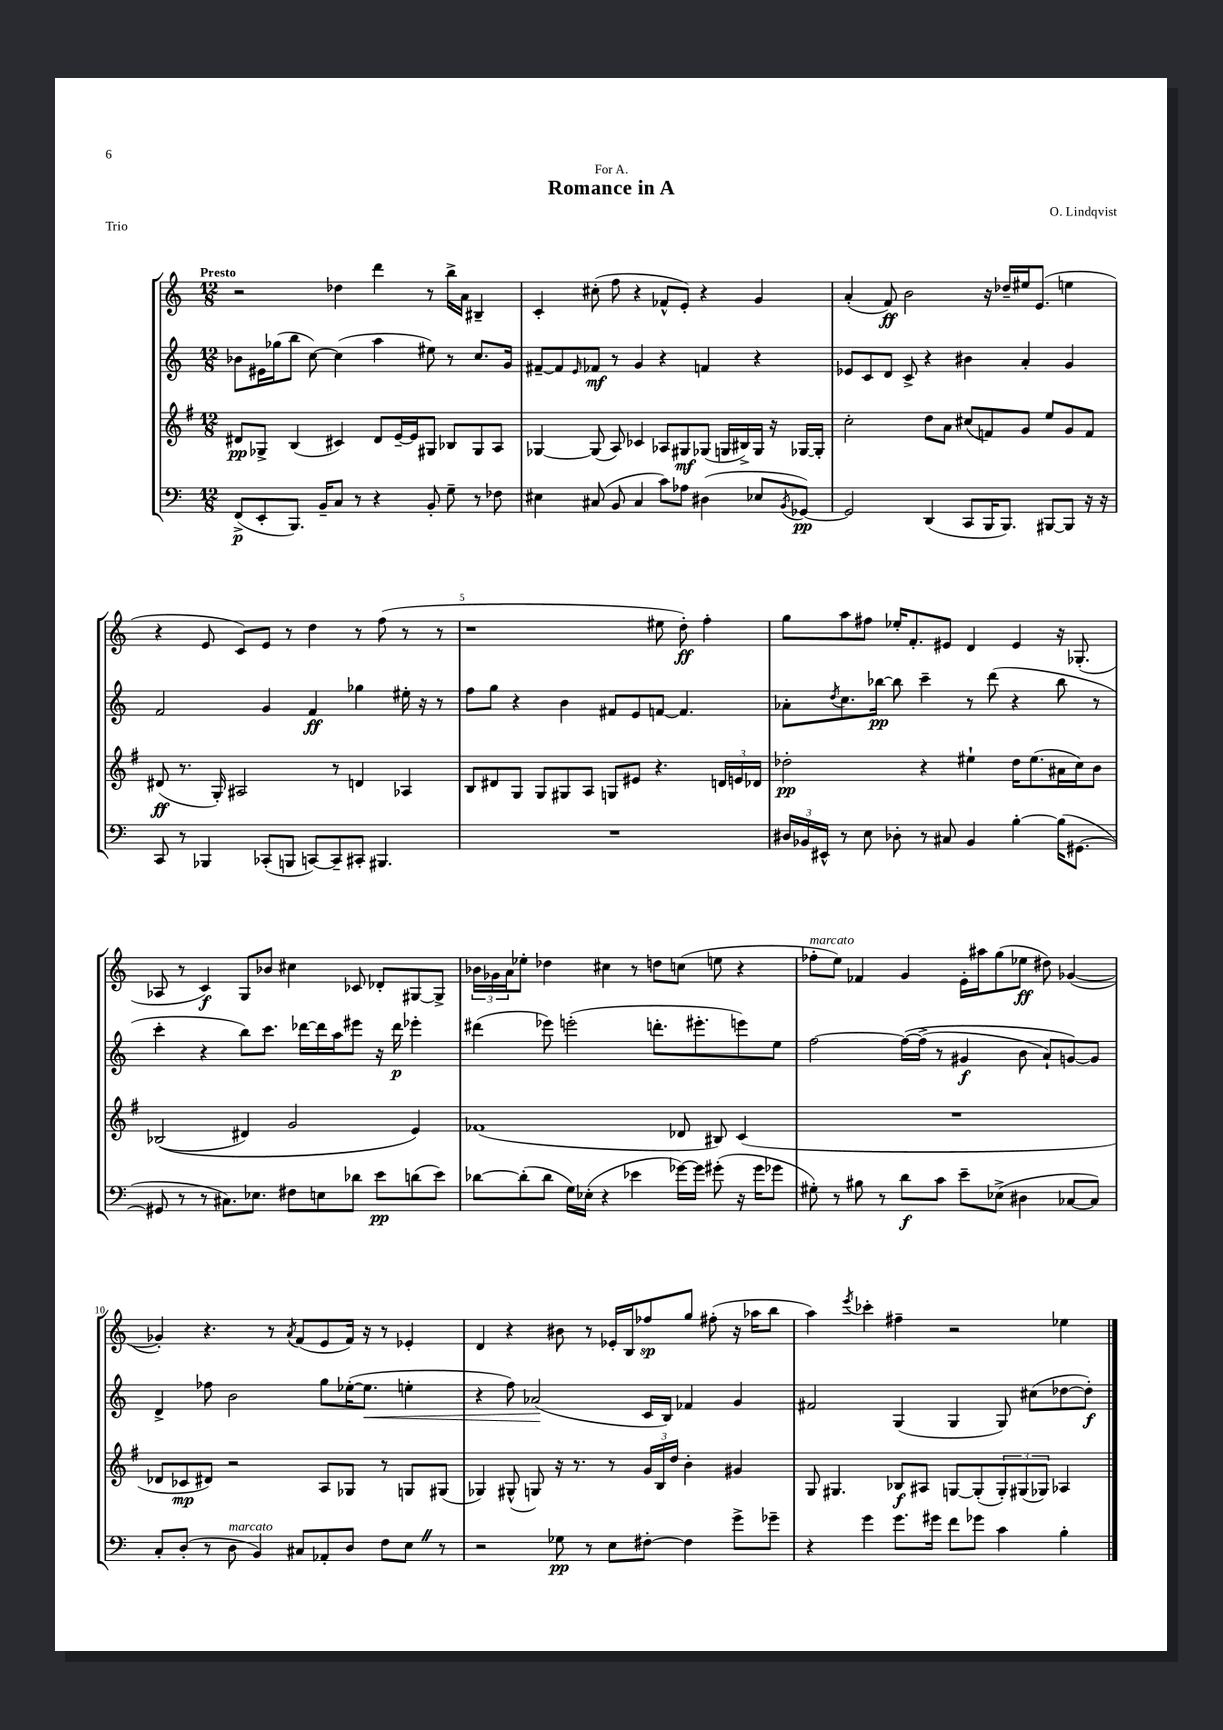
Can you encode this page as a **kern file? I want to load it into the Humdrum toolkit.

**kern	**kern	**kern	**kern
*staff4	*staff3	*staff2	*staff1
*clefF4	*clefG2	*clefG2	*clefG2
*k[]	*k[f#]	*k[]	*k[]
*M12/8	*M12/8	*M12/8	*M12/8
(8FF^	8d#	8b-	2r
8EE'	8G-^	16e#	.
.	.	(16gg-	.
8.BBB)	(4B	8bb	.
.	.	[8cc)	.
16BB~	.	.	.
8C	4c#)	(4cc]	4dd-
8r	.	.	.
4r	8d#	4aa	4ddd
.	[16e~	.	.
.	16e]	.	.
8BB'	8G#	8ee#)	8r
8G~	8B-	8r	16bb^
.	.	.	16a
8r	8G#	8.cc	4B#~
8F-	8A	.	.
.	.	16g	.
=	=	=	=
4E#	[4G-	[8f#~	4c'
.	.	8f#]	.
.	.	16qqe	.
(8C#	(8G-]	8f-	(8cc#'
8BB	8A)	8r	8ff
4C#	4c-	4g	4r
8c)	8A-	4r	8f-^^
8A-	8G#	.	8e')
(4D#	(8G-	4f	4r
.	16G	.	.
.	16B#^)	.	.
8E-	16G	4r	4g
.	16r	.	.
8qBB	.	.	.
[8GG-)	[16G-	.	.
.	16G-']	.	.
=	=	=	=
2GG-]	2cc'	8e-	(4a'
.	.	8c	.
.	.	8d	8f)
.	.	8c^	2b
(4DD	8dd	4r	.
.	8a	.	.
8CC	(8cc#	4b#	.
16BBB	8f)	.	16r
8.BBB)	.	.	16dd-~
.	8g	4a'	16ee#
.	.	.	(8.e
[8BBB#	8ee	.	.
8BBB#]	8g	4g	4ee
16r	8f	.	.
16r	.	.	.
=	=	=	=
8CC	(8d#	2f	4r
8r	8.r	.	.
4BBB-	.	.	8e
.	16G')	.	.
.	2A#	.	8c)
(8CC-'	.	4g	8e
8BBB	.	.	8r
[8CC)	.	4f	4dd
8CC~]	8r	.	.
8CC#'	4d	4gg-	8r
4.BBB#	.	.	(8ff
.	4A-	16ee#'	8r
.	.	16r	.
.	.	8r	8r
=	=	=	=
1.r	8B	8ff	1r
.	8d#	8gg	.
.	8G	4r	.
.	8G	.	.
.	8G#	4b	.
.	8A	.	.
.	8G	8f#	.
.	8e#	8e	.
.	4.r	[8f	8ee#
.	.	4.f]	8dd')
.	.	.	4ff'
.	24d	.	.
.	24e	.	.
.	24d-	.	.
=	=	=	=
24D#	2dd-'	8a-'	8gg
24BB-	.	.	.
24EE#^^	.	.	.
.	.	8qdd	.
8r	.	8.cc	8aa
8E	.	.	8ff#
.	.	[16bb-	.
8D-'	.	8bb-]	16ee-'
.	.	.	8.f'
8r	4r	4ccc~	.
8C#	.	.	8e#
4BB-	4ee#`	8r	4d
.	.	(8ddd	.
[4B'	16dd-	4r	4e#
.	(8.ee#	.	.
(16B]	16a#	8bb-	16r
[8.GG#	16cc)	.	(8.G-'
.	8b	8r	.
=	=	=	=
8GG#]	&((2B-	4ccc'	8A-
8r	.	.	8r
8r	.	4r	4c)
8.C#)	.	.	.
.	4d#)	8bb)	8G
8.E-	.	.	.
.	.	8.ccc	8b-
8F#	2g	.	4cc#
.	.	[16ddd-	.
8E	.	16ddd-]	.
.	.	16aa	.
8d-	.	8eee#	8c-
8e	.	16r	8d-'
.	.	16ddd-	.
(8d	4e&)	4eee-'	[8G#
8e)	.	.	8G#^]
=	=	=	=
[8d-	(1f-	(4ddd#	24b-
.	.	.	24g-
.	.	.	24a
(8d-']	.	.	8ee-'
8d-	.	8eee-)	4dd-
16G)	.	(2eee'	.
(16E-'	.	.	.
4r	.	.	4cc#
4e-	.	.	8r
.	.	8.ddd'	8dd
[16g-)	8d-	.	(8cc
16g-]	.	8.eee#'	.
(8g#'	8B#)	.	8ee
16r	(4c	8eee)	4r
16g#	.	.	.
8g-	.	8ee	.
=	=	=	=
8G#')	1.r	[2ff	8ff-'
8r	.	.	8ee)
8B#	.	.	4f-
8r	.	.	.
8d	.	&(16ff_	4g
.	.	(16ff^]	.
8c	.	8r	.
8e~	.	4g#	16e'
.	.	.	16aa#
(8E-^	.	.	(8gg
4D#	.	8b	8ee-
.	.	8a`)	8dd#)
[8C-	.	[8g&)	([4g-
8C-])	.	8g]	.
=	=	=	=
8C'	8d-	4d^	4g-'])
(8D'	8c-	.	.
8r	8d#)	8ff-	4.r
8D	2r	2b	.
4BB)	.	.	.
.	.	.	8r
.	.	.	8qa
8C#	.	.	(8f
8AA-'	8A	8gg	8e
8D	8G-	([16ee-'	16f)
.	.	8.ee-]	16r
8F	8r	.	8r
8E	8G	4ee'	4e-'
8r	(8G#	.	.
=	=	=	=
2r	4G-)	4r	4d
.	(8G#^^	8ff)	4r
.	8G)	(2a-	.
8G-	16r	.	8b#
.	8.r	.	.
8r	.	.	8r
8E	8r	.	16e-'
.	.	.	16B
[8F#'	24g	16c	8ff-
.	24B	.	.
.	.	16B)	.
.	24dd	.	.
4F#]	4b'	4f-	8gg
.	.	.	(8ff#'
8g^	4g#	4g	16r
.	.	.	16aa-
8g-~	.	.	8bb
=	=	=	=
4r	8G	2f#	4aa)
.	4.G#	.	.
.	.	.	8qeee
4g	.	.	4ccc-'
8.g	8B-	(4G	4ff#~
.	8A#	.	.
16g#	.	.	.
8f	[8G	4G	2r
8g-	(8G']	.	.
4c	12G')	8G)	.
.	(12G#	.	.
.	.	(8cc#	.
.	12G-)	.	.
4B'	4A-	[8dd-	4ee-
.	.	8dd-'])	.
==	==	==	==
*-	*-	*-	*-
